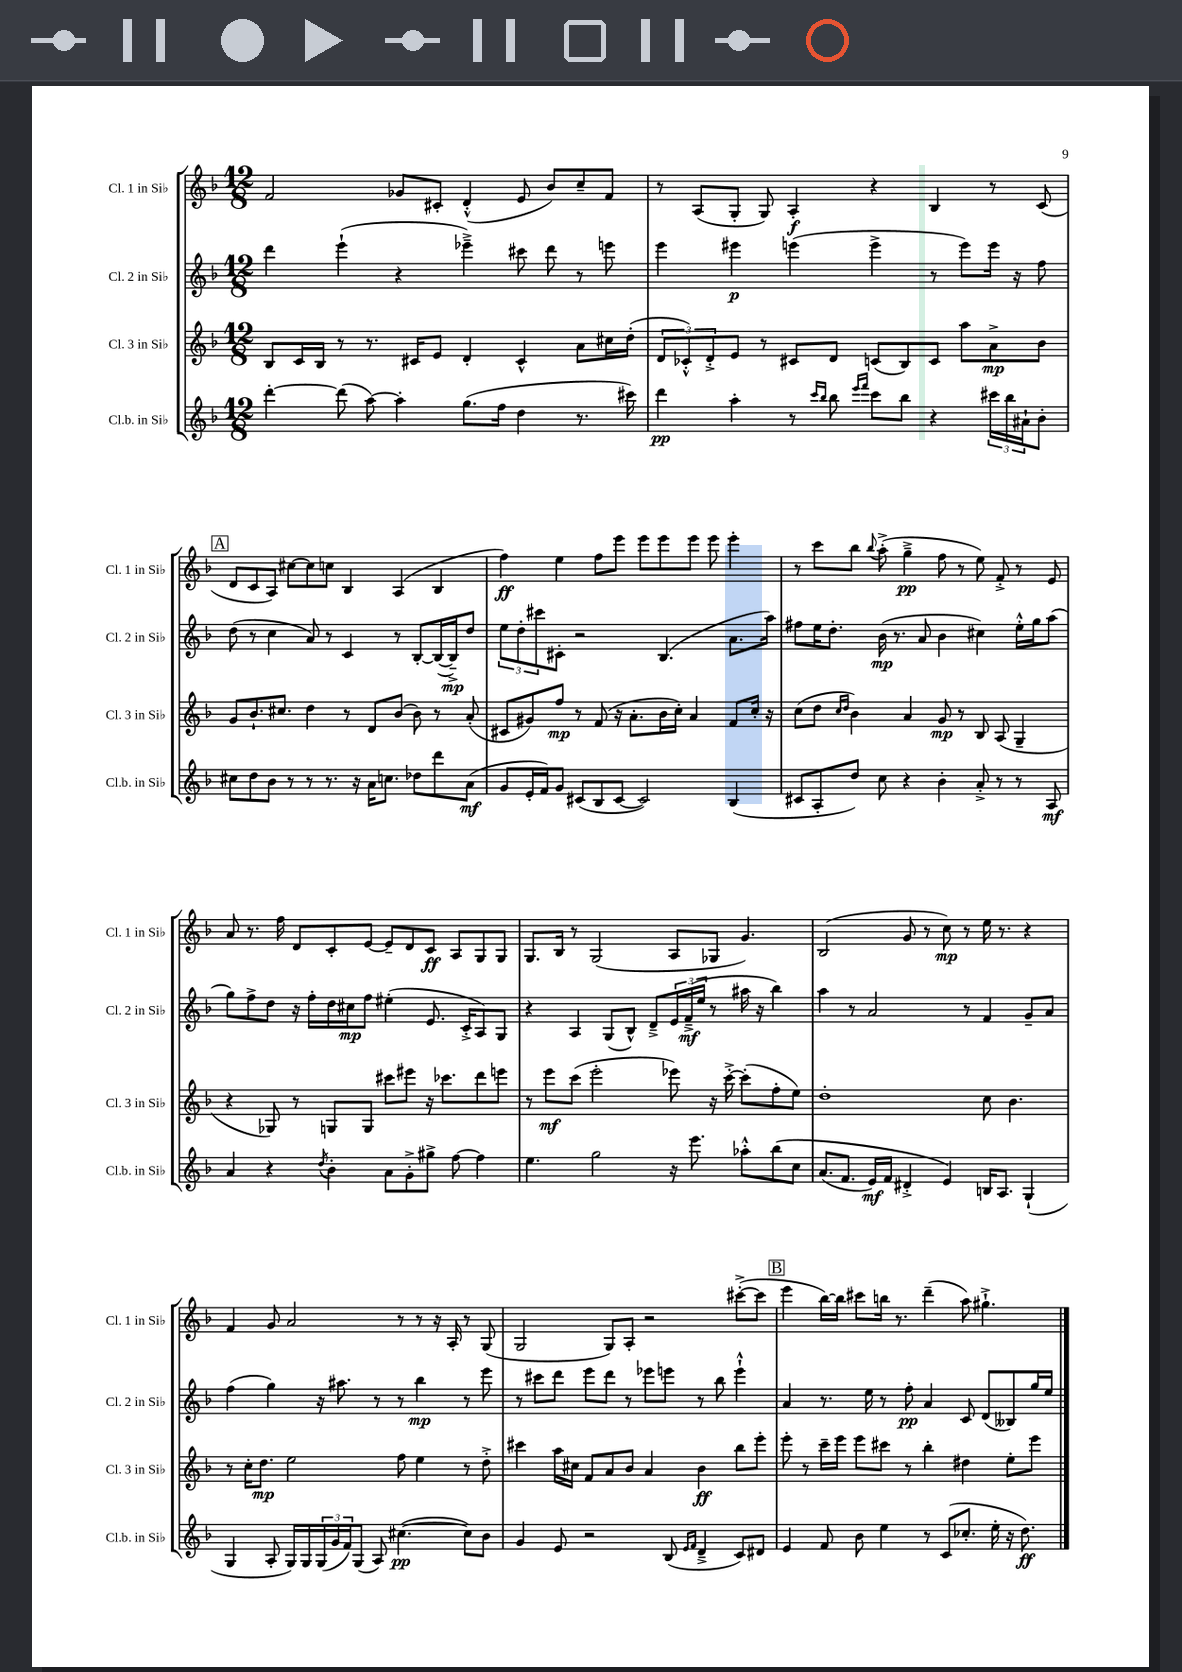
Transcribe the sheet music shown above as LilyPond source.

<<
\new StaffGroup <<
\new Staff = "s0" \with { instrumentName = "Cl. 1 in Sib" shortInstrumentName = "Cl. 1 in Sib" } {
    \clef treble \key f \major \numericTimeSignature \time 12/8
    f'2 ges'8 cis'8-. d'4-.-^( e'8 bes'8) c''8-- f'8 |
    r8 a8( g8-. g8) a4-.\f r4 bes4 r8 c'8( |
    \mark \markup { \box "A" } d'8 c'8 a8) cis''8~ cis''8 c''8 bes4 a4( bes4 |
    f''4\ff) e''4 f''8 e'''8 e'''8 e'''8 e'''8 e'''8 e'''4-. |
    r8 c'''8 bes''8 \appoggiatura { bes''8 } a''8-.->( g''4--->\pp f''8 r8 e''8) f'8-.-> r8 e'8 |
    a'8 r8. f''16 d'8 c'8-. e'8~ e'8-- d'8 c'8\ff a8 g8 g8 |
    g8. bes16 r8 g2( a8 ges8 g'4.) |
    bes2( g'8 r8 c''8\mp) r8 e''16 r8. r4 |
    f'4 g'8 a'2 r8 r8 r16 a16-. r8 g8( |
    g2 g8) a8-. r2 cis'''8~-.->( cis'''8 |
    \mark \markup { \box "B" } e'''4 bes''16~) bes''16 cis'''8 b''16 r8. d'''4--( a''8) gis''4.-!-> \bar "|." |
}
\new Staff = "s1" \with { instrumentName = "Cl. 2 in Sib" shortInstrumentName = "Cl. 2 in Sib" } {
    \clef treble \key f \major \numericTimeSignature \time 12/8
    d'''4 e'''4-!( r4 ees'''4--->) cis'''8 d'''8 r8 e'''8 |
    e'''4 eis'''4\p e'''4( e'''4-> r8 e'''8) e'''16 r16 f''8 |
    \mark \markup { \box "A" } d''8( r8 c''4 a'8) r8 c'4 r8 bes8~-. bes16~( bes16--->\mp) d''8 |
    \tuplet 3/2 { e''8 d''8-. cis'''8 } cis'8-. r2 bes4.( a'8. a''16) |
    fis''8 e''16 d''8.-. bes'16\mp( r8. a'8 bes'4 cis''4) e''16-.-^ g''16 a''8( |
    g''8) f''8-> d''8 r16 f''16-. d''16 cis''16\mp f''8 eis''4-.( e'8. c'16-.-> a8) g8 |
    r4 a4 g8( bes8-^) d'8---> \tuplet 3/2 { e'16 f'16--->\mf( e''16 } r8 ais''16 r16 bes''4) |
    a''4 r8 a'2 r8 f'4 g'8-- a'8 |
    f''4( g''4) r16 ais''8. r8 r8 bes''4\mp r8 e'''8 |
    r8 cis'''8 d'''8 e'''8 d'''8 r8 ees'''8 e'''8 r8 bes''8 e'''4-!-^ |
    \mark \markup { \box "B" } a'4 r8. e''16 r8 f''8-.\pp a'4 c'8 d'8( beses8) g''16 e''16 \bar "|." |
}
\new Staff = "s2" \with { instrumentName = "Cl. 3 in Sib" shortInstrumentName = "Cl. 3 in Sib" } {
    \clef treble \key f \major \numericTimeSignature \time 12/8
    bes8 c'16 bes16 r8 r8. cis'16 e'8 d'4-. cis'4-^ a'8 cis''16 d''16-.( |
    \tuplet 3/2 { d'8 ces'8-.-^) d'8-.-> } e'8 r8 cis'8 d'8 c'8( bes8) c'8 a''8 a'8->\mp bes'8 |
    \mark \markup { \box "A" } g'8 bes'8.-! cis''8. d''4 r8 d'8 bes'8( bes'8) r8 a'8-.( |
    cis'8 gis'8) f''8\mp r8 f'8( r16 a'8.-. bes'16 c''16-.) a'4 f'8 c''16-. r16 |
    c''8( d''8 \grace { c''16 d''16 } bes'4) a'4 g'8\mp r8 bes8 a8( g4-- |
    r4 ges8) r8 g8 g8 cis'''8 eis'''8 r16 ces'''8. d'''8 e'''8 |
    r8 e'''8\mf c'''8( e'''2-. ees'''8) r16 c'''16~-.-> c'''8-.( f''8-. e''8) |
    d''1-. c''8 bes'4. |
    r8 c''16-. d''8.\mp e''2 f''8 e''4 r8 d''8-.-> |
    cis'''4 a''16 cis''16 f'8 a'8 bes'8 a'4 bes'4\ff bes''8 e'''8-. |
    \mark \markup { \box "B" } e'''8-. r8 c'''16-- e'''16 e'''8 cis'''8 r8 bes''4-. dis''4 e''8-. e'''8 \bar "|." |
}
\new Staff = "s3" \with { instrumentName = "Cl.b. in Sib" shortInstrumentName = "Cl.b. in Sib" } {
    \clef treble \key f \major \numericTimeSignature \time 12/8
    d'''4~-. d'''8( a''8~) a''4-. g''8.( f''16 d''4 r8. cis'''16) |
    d'''4\pp a''4-. r8 \grace { c'''16 bes''16 } bes''8 \grace { e'''16 f'''16 } c'''8 bes''8 r4 \tuplet 3/2 { cis'''16 bes''16 ais'16-! } bes'8-. |
    \mark \markup { \box "A" } cis''8 d''8 bes'8 r8 r8 r8. r16 a'16 c''8. des''8 d'''8 a'8\mf( |
    g'8 e'16-. f'16) g'8 cis'8( bes8 cis'8~ cis'2) bes4( |
    cis'8 a8-. d''8) c''8 r4 bes'4-. a'8-.-> r8 r8 a8\mf |
    a'4 r4 \acciaccatura { d''8 } bes'4-. a'8 g'8-.-> gis''8-> f''8~ f''4 |
    e''4. g''2 r16 e'''8. aes''8-.-^ bes''8\( c''8 |
    a'8.( f'8. e'16\mf) f'16 dis'4-.-> e'4\) b16 a8. g4-!( |
    g4 a8-. g16) g16 \tuplet 3/2 { g16( g'16 f'16) } g8( a8) cis''4.~\pp( cis''8) bes'8 |
    g'4 e'8 r2 bes8( \grace { e'16 f'16 } d'4---> c'8) dis'8 |
    \mark \markup { \box "B" } e'4 f'8 bes'8 e''4 r8 c'8( ces''8.-. e''16-. r16 d''8.\ff) \bar "|." |
}
>>
>>
\layout { \context { \Score \remove "Bar_number_engraver" } }
